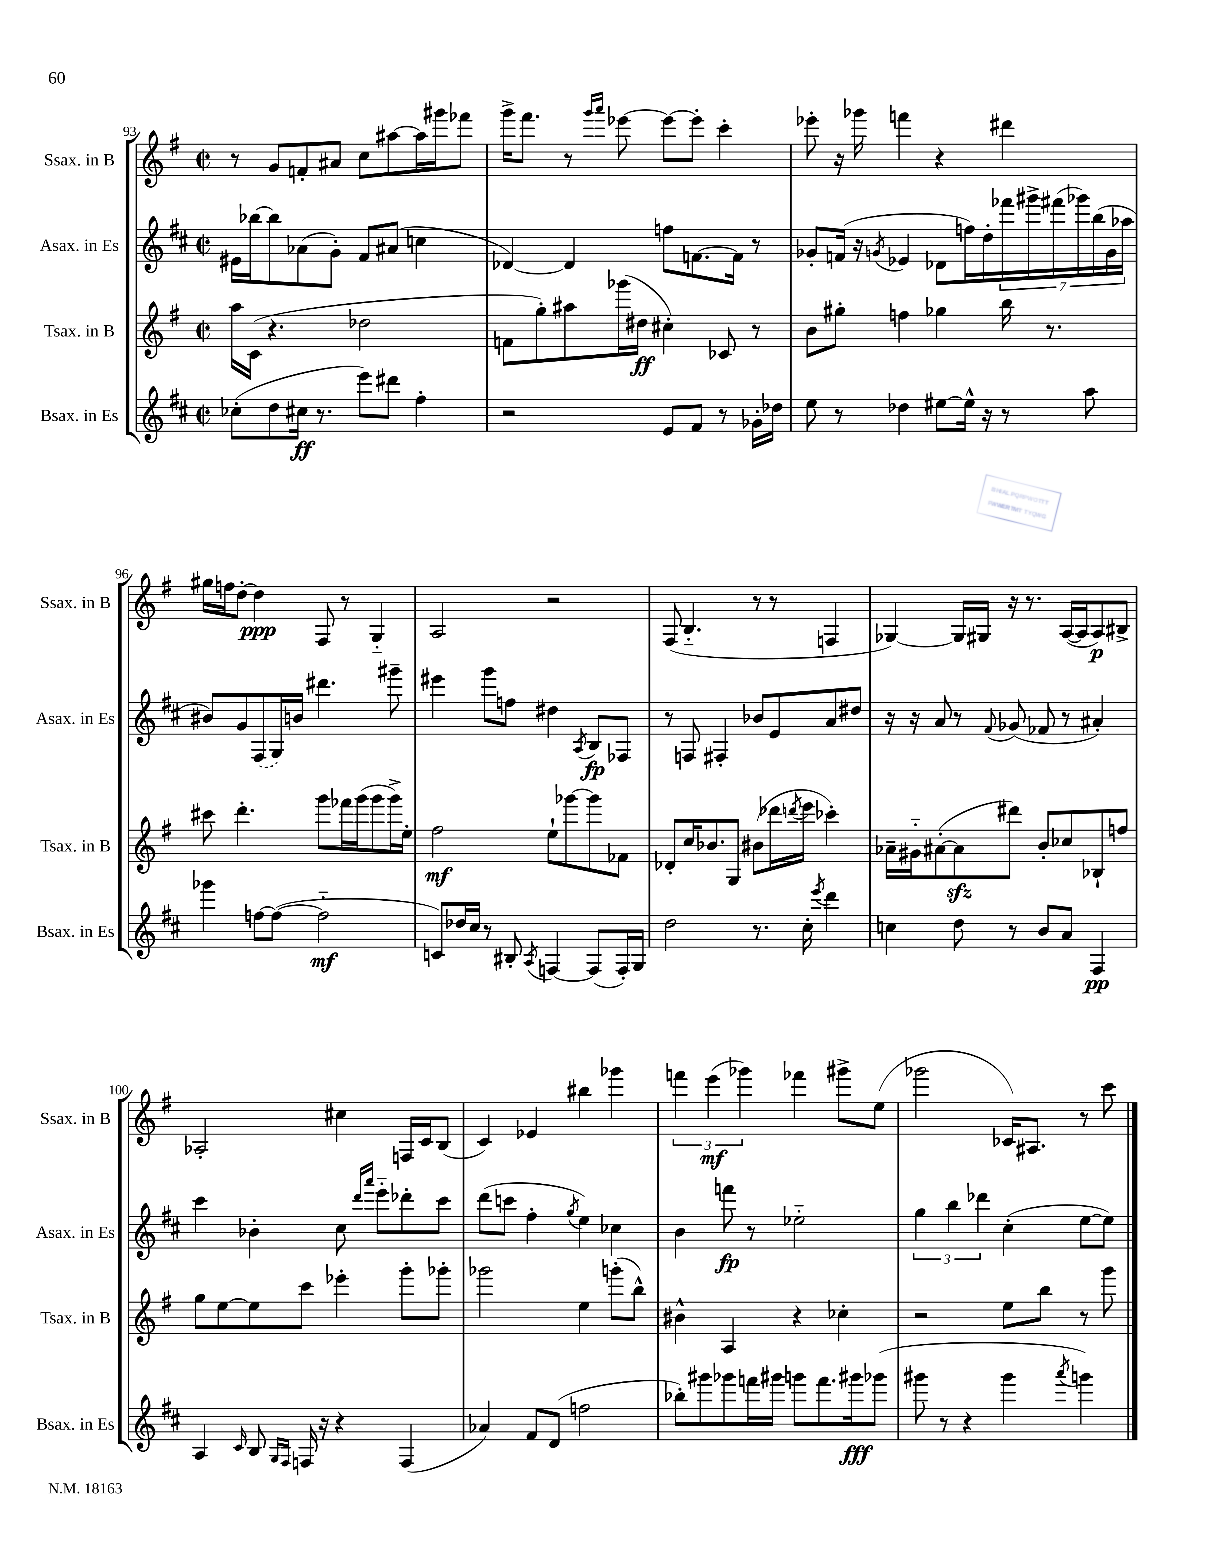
<<
\new StaffGroup <<
\new Staff = "s0" \with { instrumentName = "Ssax. in B" shortInstrumentName = "Ssax. in B" } {
    \clef treble \key g \major \defaultTimeSignature \time 2/2
    r8 g'8 f'8-. ais'8 c''8 ais''8~ ais''16 gis'''16 fes'''8 |
    g'''16-> fis'''8. r8 \grace { g'''16 a'''16 } ees'''8~ ees'''8~ ees'''8-. c'''4-. |
    ees'''8-. r16 ges'''16 f'''4 r4 dis'''4 |
    gis''16 f''16 d''8~-. d''4\ppp fis8 r8 g4-_ |
    a2 r2 |
    fis8( b4.-_ r8 r8 f4 |
    ges4~) ges16 gis16 r16 r8. a16~( a16 a8\p) bis8-> |
    aes2-. cis''4 f16 c'16 b8( |
    c'4) ees'4 bis''4 ges'''4 |
    \tuplet 3/2 { f'''4 e'''4\mf( ges'''4) } fes'''4 gis'''8-> e''8( |
    ges'''2 ces'16) ais8. r8 c'''8 \bar "|." |
}
\new Staff = "s1" \with { instrumentName = "Asax. in Es" shortInstrumentName = "Asax. in Es" } {
    \clef treble \key d \major \defaultTimeSignature \time 2/2
    eis'16 bes''16~ bes''8 aes'8( g'8-.) fis'8 ais'8( c''4 |
    des'4~) des'4 f''8 f'8.~ f'16 r8 |
    ges'8-. f'16( r16 \acciaccatura { g'8 } ees'4 des'8 f''16) d''16-. \tuplet 7/4 { fes'''16 gis'''16-> fis'''16( ges'''16) b''16( g'16 aes''16 } |
    bis'8) g'8 \once \slurDashed fis8( g16) b'16 dis'''4. gis'''8-- |
    eis'''4 g'''8 f''8 dis''4 \acciaccatura { a8 } b8\fp fes8 |
    r8 f8 fis4-. bes'8 e'8 a'8 dis''8 |
    r16 r16 a'8 r8 \appoggiatura { fis'8 } ges'8( fes'8 r8 ais'4-.) |
    cis'''4 bes'4-. cis''8 \grace { d'''16 a'''16 } e'''8-_ des'''8-. cis'''8 |
    d'''8( c'''8 fis''4-. \acciaccatura { g''8 } e''4) ces''4 |
    b'4 f'''8\fp r8 ees''2-_ |
    \tuplet 3/2 { g''4 b''4 des'''4 } cis''4-.( e''8~ e''8) \bar "|." |
}
\new Staff = "s2" \with { instrumentName = "Tsax. in B" shortInstrumentName = "Tsax. in B" } {
    \clef treble \key g \major \defaultTimeSignature \time 2/2
    a''16 c'16( r4. des''2 |
    f'8 g''8-.) ais''8 ges'''16( dis''16\ff cis''4-.) ces'8 r8 |
    b'8 gis''8-. f''4 ges''4 b''16 r8. |
    cis'''8 d'''4.-. g'''8 fes'''16 g'''16( g'''8 g'''16->) e''16-. |
    fis''2\mf e''8-! ges'''8~ ges'''8 fes'8 |
    des'8-. c''16 bes'8. g8 bis'8( des'''16 \acciaccatura { d'''8 } e'''16 ces'''4-.) |
    aes'16-- gis'16-_ ais'8~-.( ais'8\sfz dis'''8) b'8-. ces''8 bes8-! f''8 |
    g''8 e''8~ e''8 c'''8 ees'''4-. g'''8-. ges'''8-. |
    ges'''2 e''4 g'''8-.( b''8-^) |
    bis'4-^ a4 r4 ces''4-. |
    r2 e''8 b''8 r8 g'''8 \bar "|." |
}
\new Staff = "s3" \with { instrumentName = "Bsax. in Es" shortInstrumentName = "Bsax. in Es" } {
    \clef treble \key d \major \defaultTimeSignature \time 2/2
    ces''8-.( d''8 cis''16\ff r8. e'''8) dis'''8 fis''4-. |
    r2 e'8 fis'8 r8 ges'16-. des''16 |
    e''8 r8 des''4 eis''8~ eis''16-^ r16 r8 a''8 |
    ges'''4 f''8~ f''8~( f''2-_\mf |
    c'8) des''16 cis''16 r8 bis8-. \acciaccatura { a8 } f4~ f8( f16-.) g16 |
    d''2 r8. cis''16-. \acciaccatura { e'''8 } d'''4 |
    c''4 d''8 r8 b'8 a'8 fis4\pp |
    a4 \grace { cis'16 } b8 \grace { g16 fis16 } f16 r16 r4 f4( |
    aes'4) fis'8 d'8( f''2 |
    bes''8-.) gis'''8 ges'''8 f'''16 gis'''16 g'''8 f'''8. gis'''16\fff ges'''8( |
    gis'''8 r8 r4 gis'''4 \acciaccatura { a'''8 } g'''4) \bar "|." |
}
>>
>>
\layout { \context { \Score currentBarNumber = #93 } }
